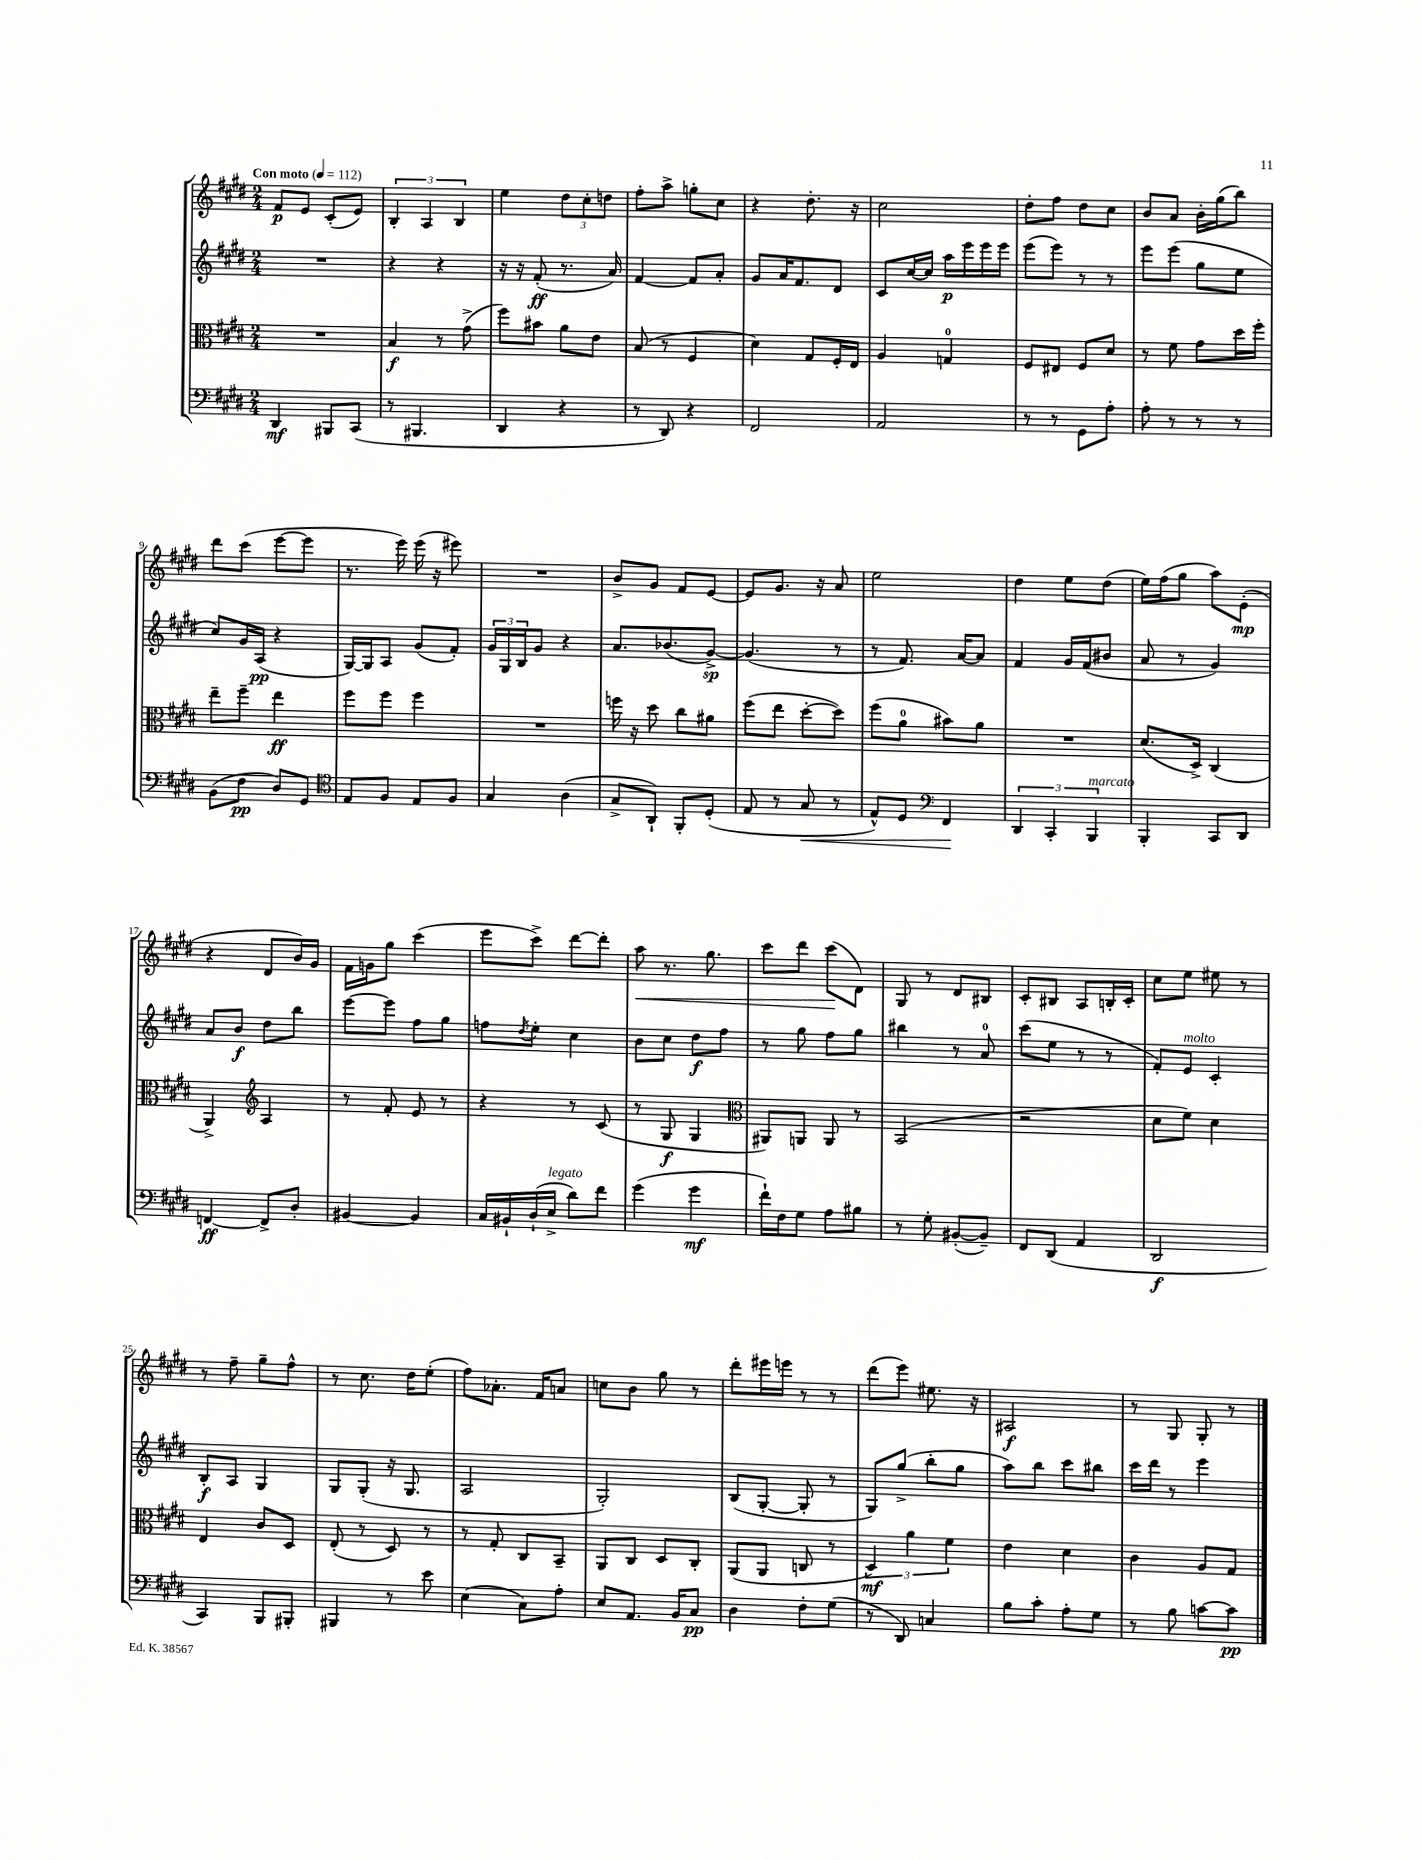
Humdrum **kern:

**kern	**kern	**kern	**kern
*staff4	*staff3	*staff2	*staff1
*clefF4	*clefC3	*clefG2	*clefG2
*k[f#c#g#d#]	*k[f#c#g#d#]	*k[f#c#g#d#]	*k[f#c#g#d#]
*M2/4	*M2/4	*M2/4	*M2/4
*MM112	*MM112	*MM112	*MM112
4DD#	2r	2r	8f#
.	.	.	8e
8BBB#	.	.	(8c#'
(8CC#	.	.	8e)
=	=	=	=
8r	4B	4r	6B'
4.BBB#	.	.	.
.	.	.	6A
.	8r	4r	.
.	.	.	6B
.	(8g#^	.	.
=	=	=	=
4DD#	8ff#)	16r	4ee
.	.	16r	.
.	8b#	(8f#'	.
4r	8a	8.r	12dd#
.	.	.	12cc#'
.	8e	.	.
.	.	.	12dd
.	.	16a)	.
=	=	=	=
8r	(8B	[4f#	8ff#'
8DD#)	8r	.	8aa^
4r	4F#	8f#]	8gg'
.	.	8a'	8cc#
=	=	=	=
2FF#	4d#)	8g#	4r
.	.	16a	.
.	.	8.f#	.
.	8G#	.	8.dd#'
.	16F#'	8d#	.
.	16E	.	16r
=	=	=	=
2AA	4A	8c#	2cc#
.	.	[16cc#	.
.	.	16cc#]	.
.	4G	16aa	.
.	.	16eee	.
.	.	16eee	.
.	.	16eee	.
=	=	=	=
8r	8F#	(8eee	8dd#'
8r	8E#	8eee)	8ff#
8GG#	8F#	8r	8dd#
8A'	8d#	8r	8cc#
=	=	=	=
8A'	8r	8eee	8b
8r	8f#	(8eee	8a
8r	8g#	8gg#	16b'
.	.	.	(16gg#
8r	16dd#	8ee	8bb)
.	16ff#'	.	.
=	=	=	=
(8BB	8ee~	8cc#)	8ddd#
8F#	8ff#~	16g#	(8ccc#
.	.	(16A	.
8D#)	4ee	4r	[8eee
8GG#	.	.	8eee]
=	=	=	=
*clefC4	*	*	*
8E	8ff#	[16G#)	8.r
.	.	16G#]	.
8F#	8ff#	8A	.
.	.	.	16eee)
8E	4ff#	(8g#	(16eee
.	.	.	16r
8F#	.	8f#')	8eee#)
=	=	=	=
4G#	2r	24g#	2r
.	.	24G#	.
.	.	24B	.
.	.	8g#	.
(4A	.	4r	.
=	=	=	=
8G#^	16ff	8.a	8b^
.	16r	.	.
8AA`)	8dd#	.	8g#
.	.	(8.b-	.
8FF#'	8cc#	.	8f#
(8D#'	8a#	[8g#^)	[8e
=	=	=	=
8E	(8ff#	(4.g#]	8e]
8r	8ee	.	8.g#
8G#	[8dd#'	.	.
.	.	.	16r
8r	8dd#])	8r	8a
=	=	=	=
8E^^)	(8ff#	8r	2ee
8D#	8a	8.f#)	.
*clefF4	*	*	*
4FF#	8b#)	.	.
.	.	[16a	.
.	8a	8a]	.
=	=	=	=
6DD#	2r	4f#	4dd#
6CC#'	.	.	.
.	.	16g#	8ee
.	.	(16f#	.
6BBB	.	.	.
.	.	8b#	(8dd#
=	=	=	=
4BBB'	(8.d#	8a	16ee)
.	.	.	(16ff#
.	.	8r	8gg#
.	16D#^)	.	.
8CC#	(4C#	4g#)	8aa)
8DD#	.	.	(8e'
=	=	=	=
[4FF	4AA^)	8a	4r
.	.	8b	.
*	*clefG2	*	*
8FF^]	4A	8dd#	8d#
8D#'	.	8bb	16b)
.	.	.	16g#
=	=	=	=
[4BB#	8r	[8eee	16f#
.	.	.	16g
.	8f#'	8eee]	8gg#
4BB#]	8e	8ff#	(4ccc#
.	8r	8gg#	.
=	=	=	=
16C#	4r	8ff	8eee
16BB#`	.	.	.
.	.	8qdd#	.
(16D#`	.	8ee'	8ccc#^)
16E^	.	.	.
8d#)	8r	4cc#	[8ddd#
8f#	(8c#	.	8ddd#']
=	=	=	=
(4g#	8r	8b	8aa
.	8G#	8cc#	8.r
4g#	4G#	8dd#	.
.	.	.	8.gg#
.	.	8ff#	.
=	=	=	=
*	*clefC3	*	*
16f#`)	8AA#)	8r	8ccc#
16F#	.	.	.
8G#	8AA	8gg#	8ddd#
8A	8AA	8ff#	(8ccc#
8B#	8r	8gg#	8d#)
=	=	=	=
8r	(2BB	4bb#	8G#
8G#'	.	.	8r
([8BB#'	.	8r	8d#
8BB#~])	.	8a	8B#
=	=	=	=
8FF#	2r	(8ccc#	8c#'
(8DD#	.	8ee	8B#
4AA	.	8r	8A
.	.	8r	16B'
.	.	.	16c#'
=	=	=	=
2DD#	8d#	8f#')	8cc#
.	8f#)	8e	8ee
.	4d#	4c#'	8ee#
.	.	.	8r
=	=	=	=
4CC#)	4E	8B'	8r
.	.	8A	8ff#~
8BBB	8c#	4G#	8gg#~
8BBB#'	8D#	.	8ff#^^
=	=	=	=
4BBB#	(8E'	8G#	8r
.	8r	(8G#'	8.cc#
8r	8D#)	16r	.
.	.	8.G#	16dd#
8e	8r	.	(8ee'
=	=	=	=
(4E	8r	2A	8ff#)
.	8G#'	.	8.a-'
8C#)	8C#	.	.
.	.	.	16f#
8A'	8BB~	.	8a
=	=	=	=
8E	8AA	2G#')	8cc
8.AA	8C#	.	8b
.	8D#	.	8gg#
16BB	.	.	.
8C#	8C#'	.	8r
=	=	=	=
4D#	(8AA	(8B	8ddd#'
.	8AA	[8G#'	16eee#
.	.	.	16eee
8F#'	8C	8G#']	8r
(8G#	8r	8r	8r
=	=	=	=
8r	6D#)	8G#)	(8ddd#
8DD#)	.	(8gg#^	8eee)
.	6a	.	.
4C	.	8bb'	8.ee#
.	6f#	.	.
.	.	8gg#	.
.	.	.	16r
=	=	=	=
8B	4e	8aa)	2A#
8c#'	.	8bb	.
8A'	4d#	8ccc#	.
8G#	.	8bb#	.
=	=	=	=
8r	4c#	16ccc#	8r
.	.	16ddd#	.
8B	.	8r	8G#
[8c	8A	4eee	8G#'
8c]	8G#	.	8r
==	==	==	==
*-	*-	*-	*-
